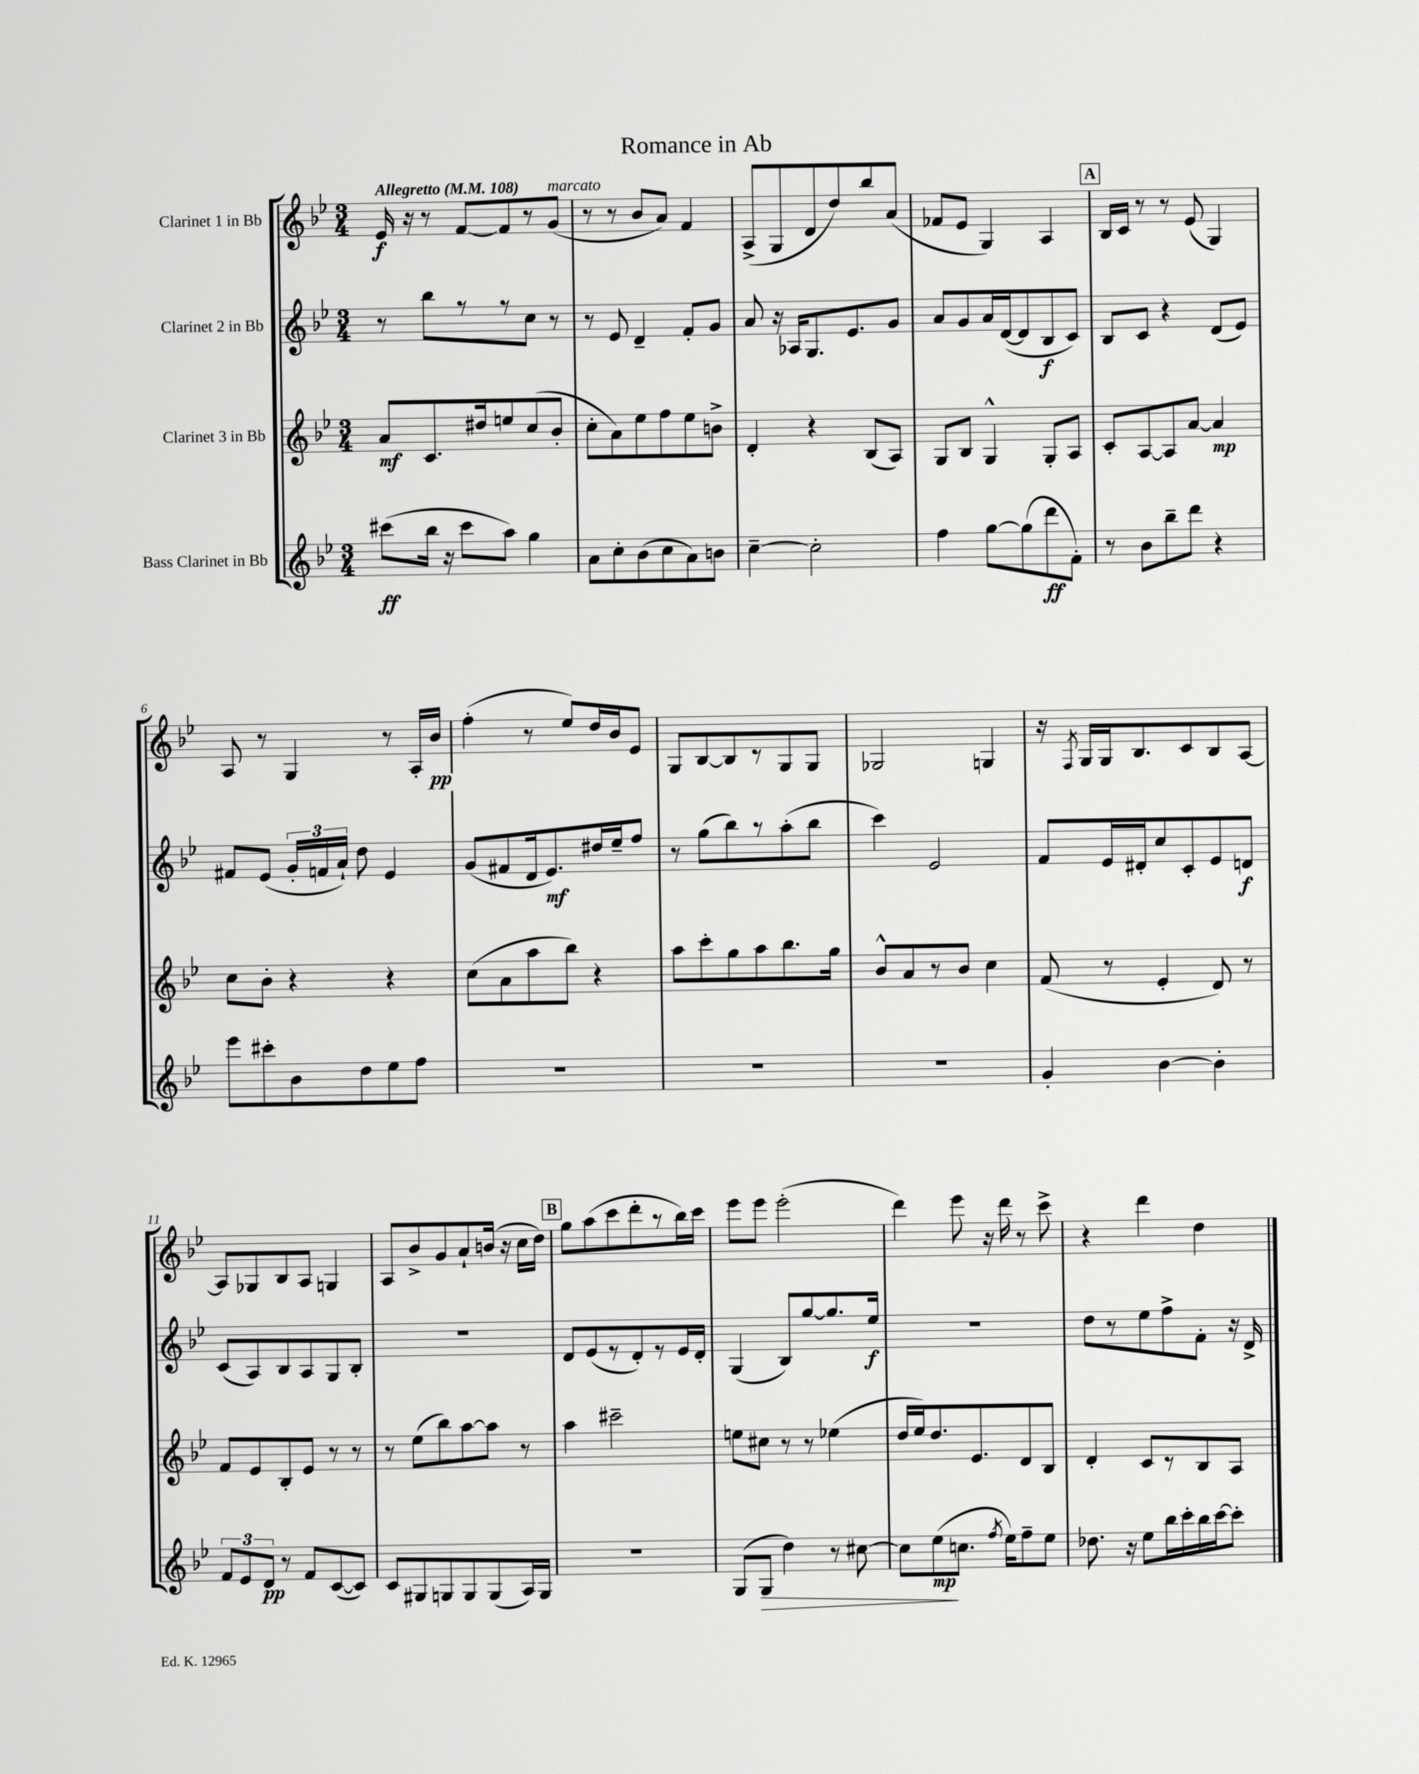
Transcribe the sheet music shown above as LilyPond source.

\header { title = "Romance in Ab" }
<<
\new StaffGroup <<
\new Staff = "s0" \with { instrumentName = "Clarinet 1 in Bb" } {
    \clef treble \key bes \major \numericTimeSignature \time 3/4 \tempo "Allegretto" 4 = 108
    \autoBeamOff ees'16\f r16 r8 f'8[~ f'8 r8 g'8]^\markup { \italic "marcato" }( |
    r8 r8 bes'8[ a'8]) f'4 |
    a8[->( g8 d'8 d''8) bes''8 a'8]( |
    fes'8[ ees'8] g4) a4 |
    \mark \markup { \box "A" } bes16[ c'16] r8 r8 ees'8( g4) |
    a8 r8 g4 r8 a16[-. bes'16]\pp |
    f''4-.( r8 ees''8[) d''16 bes'16 ees'8] |
    g8[ bes8~ bes8 r8 g8 g8] |
    ges2 g4 |
    r16 \acciaccatura { f8 } g16[ g16 bes8. c'8 bes8 a8]~ |
    a8[ ges8 bes8 a8] g4 |
    a8[ bes'8-> g'8 a'8-! b'16]( r16 c''16[ d''16]) |
    \mark \markup { \box "B" } g''8[ a''8( c'''8 d'''8-. r8 bes''16) c'''16] |
    ees'''8[ ees'''8] ees'''2-.( |
    d'''4) ees'''8 r16 d'''16 r8 c'''8-> |
    r4 d'''4 d''4 \bar "|." |
}
\new Staff = "s1" \with { instrumentName = "Clarinet 2 in Bb" } {
    \clef treble \key bes \major \numericTimeSignature \time 3/4
    \autoBeamOff r8 bes''8[ r8 r8 c''8] r8 |
    r8 ees'8 d'4-- f'8[-. g'8] |
    a'8 r16 aes16[ g8. ees'8. g'8] |
    a'8[ g'8 a'16 d'16~( d'8 bes8\f c'8]) |
    \mark \markup { \box "A" } bes8[ c'8] r4 d'8[( ees'8]) |
    fis'8[ ees'8]( \tuplet 3/2 { g'16[-. f'16 a'16]-!) } d''8 ees'4 |
    g'8[( fis'8 d'16 ees'8.\mf) dis''16 ees''16-- f''8] |
    r8 g''8[( bes''8) r8 a''8-.( bes''8] |
    c'''4) ees'2 |
    f'8[ ees'16 dis'16-. c''8 c'8-. ees'8 d'8]\f |
    c'8[( a8) bes8 a8 g8 bes8]-. |
    R2. |
    \mark \markup { \box "B" } d'8[ ees'8( r8 d'8-.) r8 ees'16 d'16]-. |
    g4( bes8[) g''8~ g''8. ees''16]\f |
    R2. |
    d''8[ r8 ees''8 f''8-> f'8]-. r16 d'16-> \bar "|." |
}
\new Staff = "s2" \with { instrumentName = "Clarinet 3 in Bb" } {
    \clef treble \key bes \major \numericTimeSignature \time 3/4
    \autoBeamOff a'8[\mf c'8. dis''16 e''8 c''8( bes'8]-. |
    c''8[-. a'8) ees''8 f''8 ees''8 b'8]-> |
    d'4-. r4 bes8[( a8]) |
    g8[ bes8] g4-^ g8[-. a8] |
    \mark \markup { \box "A" } c'8[-. a8~ a8 a'8]~ a'4\mp |
    c''8[ bes'8]-. r4 r4 |
    c''8[( a'8 a''8 bes''8]) r4 |
    a''8[ c'''8-. g''8 a''8 bes''8. g''16] |
    bes'8[-^ a'8 r8 bes'8] c''4 |
    f'8( r8 ees'4-. d'8) r8 |
    f'8[ ees'8 bes8-. ees'8] r8 r8 |
    r8 ees''8[( bes''8) a''8~ a''8] r8 |
    \mark \markup { \box "B" } a''4 cis'''2-- |
    e''8[ cis''8] r8 r8 ees''4( |
    d''16[ ees''16) d''8. ees'8. d'8 bes8] |
    d'4-. c'8[ r8 bes8 a8] \bar "|." |
}
\new Staff = "s3" \with { instrumentName = "Bass Clarinet in Bb" } {
    \clef treble \key bes \major \numericTimeSignature \time 3/4
    \autoBeamOff cis'''8[\ff( bes''16] r16 cis'''8[ a''8]) g''4 |
    a'8[ c''8-. bes'8( c''8 a'8) b'8] |
    c''4~-- c''2-. |
    f''4 g''8[~ g''8( d'''8\ff f'8]-.) |
    \mark \markup { \box "A" } r8 bes'8[ bes''8-- d'''8] r4 |
    ees'''8[ cis'''8-. bes'8 d''8 ees''8 f''8] |
    R2. |
    R2. |
    R2. |
    g'4-. bes'4~ bes'4-. |
    \tuplet 3/2 { f'8[ ees'8 d'8]\pp } r8 f'8[ c'8~( c'8]) |
    c'8[ gis8 g8 g8 g8( a16) g16] |
    \mark \markup { \box "B" } R2. |
    g8[( g8]\> d''4) r8 cis''8~ |
    cis''8[ ees''8\mp\!( c''8.] \acciaccatura { f''8 } ees''16[) f''8-- ees''8] |
    des''8. r16 ees''8[ bes''16 c'''16-. bes''16 c'''16~ c'''8]-. \bar "|." |
}
>>
>>
